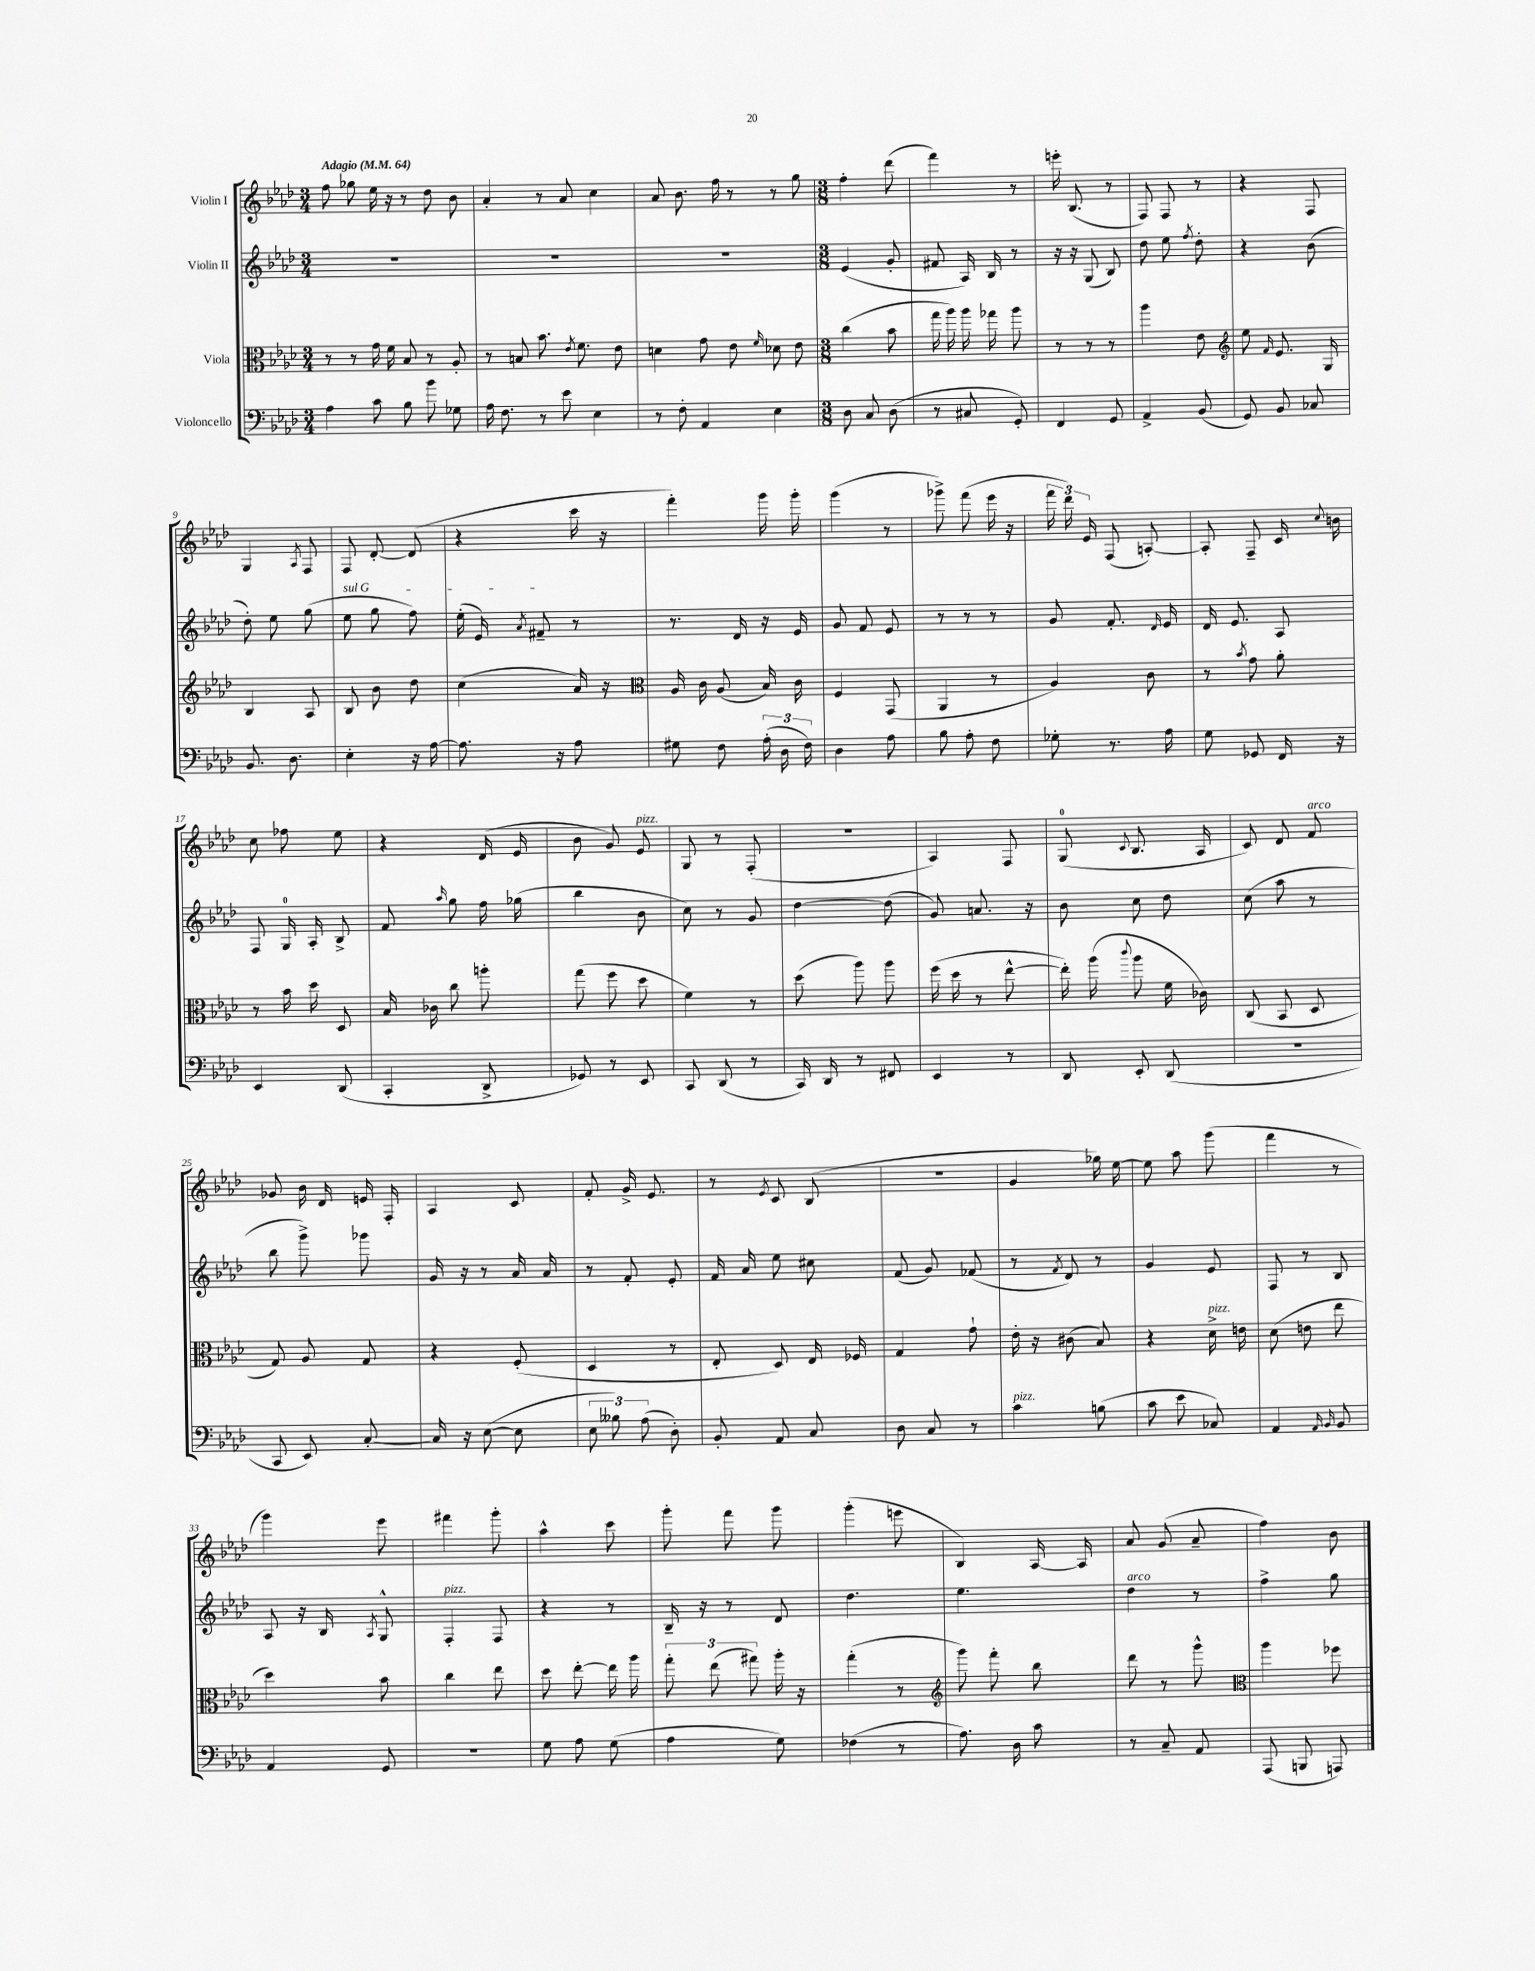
<<
\new StaffGroup <<
\new Staff = "s0" \with { instrumentName = "Violin I" } {
    \clef treble \key aes \major \numericTimeSignature \time 3/4 \tempo "Adagio" 4 = 64
    \autoBeamOff f''8 ges''8 ees''16 r16 r8 des''8 bes'8 |
    aes'4-. r8 aes'8 c''4 |
    aes'8 bes'8. f''16 r8 r8 g''8 |
    \numericTimeSignature \time 3/8 f''4-. des'''8( |
    f'''4) r8 |
    e'''16-. bes8.( r8 |
    f8) f8 r8 |
    r4 f8 |
    g4 \acciaccatura { aes8 } f8 |
    f8 des'8~-. des'8( |
    r4 c'''16 r16 |
    f'''4-.) g'''16 g'''16-. |
    g'''4( r8 |
    ges'''8->) f'''8( ees'''16 r16 |
    \tuplet 3/2 { f'''16 des'''16) ees'16 } f8( a8~-.) |
    a8-. f8-- c'16 \appoggiatura { c''8 } b'16 |
    c''8 fes''8 ees''8 |
    r4 des'16( ees'16 |
    bes'8 g'8) ees'8^\markup { \italic "pizz." } |
    g8 r8 f8-.( |
    R4. |
    aes4) f8 |
    g8-0( \appoggiatura { c'8 } bes8. aes16 |
    c'8) des'8 f'8^\markup { \italic "arco" } |
    ges'8 bes'16 des'16 e'16 f16-. |
    aes4 c'8 |
    f'8-. g'16-> ees'8. |
    r8 \acciaccatura { ees'8 } c'8 bes8( |
    R4. |
    g'4 ges''16) ees''16~ |
    ees''8 aes''8 g'''8( |
    f'''4 r8 |
    g'''4) ees'''8 |
    fis'''4 g'''8-. |
    aes''4-^ c'''8 |
    g'''8-. f'''8 g'''8 |
    g'''4-.( e'''8 |
    bes4) aes16~ aes16 |
    aes'8 g'8( aes'8-- |
    f''4) bes'8 \bar "|." |
}
\new Staff = "s1" \with { instrumentName = "Violin II" } {
    \clef treble \key aes \major \numericTimeSignature \time 3/4
    \autoBeamOff R2. |
    R2. |
    R2. |
    \numericTimeSignature \time 3/8 ees'4( g'8-. |
    fis'8 aes16) bes16 r8 |
    r16 r16 g8( bes8) |
    des''8 ees''8 \acciaccatura { f''8 } des''8-. |
    r4 bes'8( |
    des''8-.) ees''8 g''8( |
    \once \override TextSpanner.bound-details.left.text = \markup { \italic "sul G" } ees''8\startTextSpan g''8 f''8) |
    ees''16-.( ees'16) \acciaccatura { aes'8 } fis'8--\stopTextSpan r8 |
    r8. des'16 r16 ees'16 |
    g'8 f'8 ees'8 |
    r8 r8 r8 |
    g'8 f'8.-. \grace { des'16 } ees'16 |
    des'16 ees'8. aes8 |
    f8 g16-0 aes16-. bes8-> |
    f'8 \grace { aes''16 } g''8 f''16 ges''16( |
    bes''4 bes'8 |
    c''8) r8 g'8 |
    des''4~ des''8( |
    g'8) a'8. r16 |
    bes'8 c''8 des''8 |
    c''8( aes''8 r8 |
    bes''8 g'''8->) ges'''8 |
    g'16 r16 r8 aes'16 aes'16 |
    r8 f'8-. ees'8-. |
    f'16 aes'16 ees''8 cis''8 |
    f'8( g'8) fes'8( |
    r8 \acciaccatura { f'8 } des'8) r8 |
    g'4 ees'8 |
    f8 r8 bes8 |
    aes8 r16 bes16 \acciaccatura { aes8 } g8-^ |
    f4-.^\markup { \italic "pizz." } f8 |
    r4 r8 |
    bes16-- r16 r8 des'8 |
    des''4. |
    ees''4. |
    des''4^\markup { \italic "arco" } r8 |
    f''4-> g''8 \bar "|." |
}
\new Staff = "s2" \with { instrumentName = "Viola" } {
    \clef alto \key aes \major \numericTimeSignature \time 3/4
    \autoBeamOff r8 r8 g'16 f'16 bes8 r8 aes8-. |
    r8 b8 bes'8. \acciaccatura { ees'8 } f'8. ees'8 |
    d'4 g'8 ees'8 \grace { f'16 } des'8 ees'8 |
    \numericTimeSignature \time 3/8 c''4( bes'8 |
    g''16 aes''16) aes''16 ges''16 aes''8 |
    r8 r8 r8 |
    aes''4 ees'8 |
    \clef treble ees''8 \grace { f'16 } ees'8. g16 |
    bes4 aes8 |
    bes8 bes'8 des''8 |
    c''4( aes'16) r16 |
    \clef alto aes16 c'16 aes8( bes16) c'16 |
    f4 g,8( |
    aes,4 r8 |
    aes4) c'8 |
    r8 \acciaccatura { bes'8 } g'8 aes'8-. |
    r8 bes'16 des''16 des8 |
    bes16 ces'16 c''8 a''8-. |
    g''8( f''8 des''8 |
    f'4) r8 |
    des''8( aes''8) aes''8 |
    f''16( des''16 r8 ees''8~-^ |
    ees''16-.) aes''16( \appoggiatura { c'''8 } aes''8 f'16 ces'16) |
    c8( bes,8 des8 |
    g8) aes8 g8 |
    r4 f8-.( |
    des4 r8 |
    ees8-. des8) ees16 fes16 |
    g4 g'8-! |
    ees'16-. r16 cis'8( bes8) |
    r4 des'16->^\markup { \italic "pizz." } e'16 |
    des'8( e'8 ees''8 |
    des''4) bes'8 |
    c''4 ees''8 |
    des''8 ees''8~-. ees''16 aes''16 |
    \tuplet 3/2 { g''8-. ees''8( gis''8) } aes''16-. r16 |
    g''4-.( r8 |
    \clef treble g'''8) f'''8-. bes''8 |
    des'''8 r8 g'''8-^ |
    \clef alto aes''4 fes''8 \bar "|." |
}
\new Staff = "s3" \with { instrumentName = "Violoncello" } {
    \clef bass \key aes \major \numericTimeSignature \time 3/4
    \autoBeamOff aes4 c'8 bes8 bes'8 ges8 |
    aes16 f8. r8 ees'8 ees4 |
    r8 f8-. aes,4 ees4 |
    \numericTimeSignature \time 3/8 des8 c8 des8( |
    r8 cis8 g,8-.) |
    f,4 g,8 |
    aes,4-> bes,8( |
    g,8) bes,8 ces8 |
    bes,8. des8. |
    ees4-. r16 aes16~ |
    aes8. r16 aes8 |
    gis8 f8 \tuplet 3/2 { aes16-.( des16 f16) } |
    des4 aes8 |
    bes8 aes8-. f8 |
    ges8-. r8. aes16 |
    g8 ges,8 f,16 r16 |
    ees,4 des,8( |
    c,4-. des,8-> |
    ges,8) r8 ees,8 |
    c,8 des,8( r8 |
    c,16) des,16 r8 fis,8 |
    ees,4 r8 |
    des,8 ees,8-. des,8( |
    R4. |
    c,8 ees,8) c8~-. |
    c16 r16 ees8~( ees8 |
    \tuplet 3/2 { ees8 beses8) aes8( } des8-.) |
    bes,8-. aes,8 c8 |
    des8 c8 r8 |
    c'4^\markup { \italic "pizz." } b8( |
    c'8 ees'8 ces8) |
    aes,4 \grace { aes,16 bes,16 } bes,8 |
    aes,4 g,8 |
    R4. |
    g8 aes8 g8( |
    aes4 g8) |
    fes4( r8 |
    aes8.) des16 c'8 |
    r8 c8-- aes,8 |
    aes,,8( b,,8 a,,8) \bar "|." |
}
>>
>>
